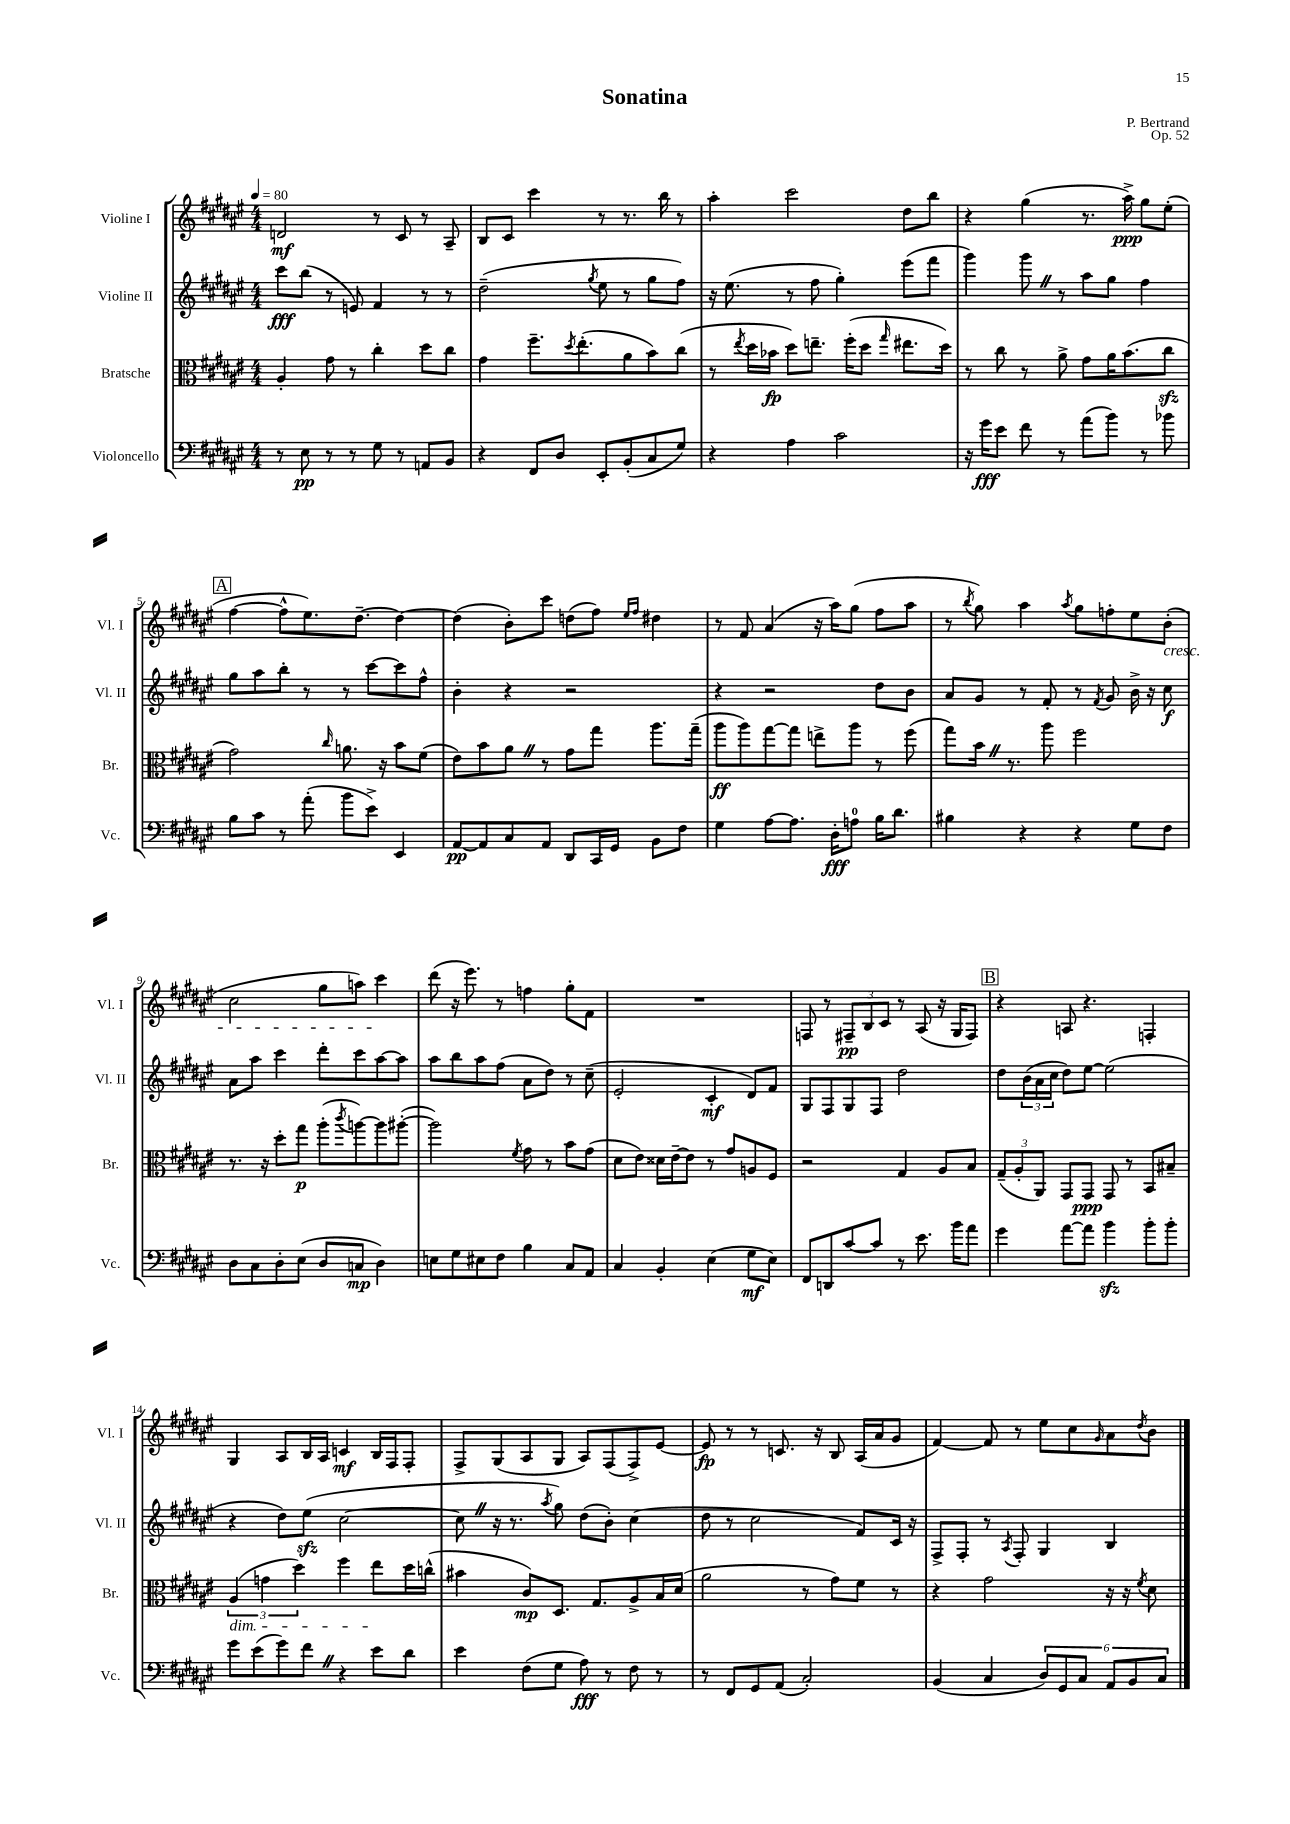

**kern	**dynam	**kern	**dynam	**kern	**dynam	**kern	**dynam
*part4	*part4	*part3	*part3	*part2	*part2	*part1	*part1
*staff4	*staff4	*staff3	*staff3	*staff2	*staff2	*staff1	*staff1
*I"Violoncello	*	*I"Bratsche	*	*I"Violine II	*	*I"Violine I	*
*I'Vc.	*	*I'Br.	*	*I'Vl. II	*	*I'Vl. I	*
*clefF4	*	*clefC3	*	*clefG2	*	*clefG2	*
*k[f#c#g#d#a#e#]	*	*k[f#c#g#d#a#e#]	*	*k[f#c#g#d#a#e#]	*	*k[f#c#g#d#a#e#]	*
*M4/4	*	*M4/4	*	*M4/4	*	*M4/4	*
*MM80	*	*MM80	*	*MM80	*	*MM80	*
=1	=1	=1	=1	=1	=1	=1	=1
8r	.	4A#'/	.	8ccc#\L	fff	2dn/	mf
8E#\	pp	.	.	(8bb\J	.	.	.
8r	.	8g#\	.	8r	.	.	.
8r	.	8r	.	8en/)	.	.	.
8G#\	.	4cc#'\	.	4f#/	.	8r	.
8r	.	.	.	.	.	8c#/	.
8AAn/L	.	8dd#\L	.	8r	.	8r	.
8BB/J	.	8cc#\J	.	8r	.	8A#~/	.
=2	=2	=2	=2	=2	=2	=2	=2
4r	.	4g#\	.	(2dd#~\	.	8B/L	.
.	.	.	.	.	.	8c#/J	.
8FF#/L	.	8.ff#~\L	.	.	.	4ccc#\	.
8D#/J	.	.	.	.	.	.	.
.	.	8qdd#/	.	.	.	.	.
.	.	(8.ee#'\	.	.	.	.	.
.	.	.	.	8qgg#/	.	.	.
8EE#'/L	.	.	.	8ee#\	.	8r	.
(8BB'/	.	8a#\	.	8r	.	8.r	.
8C#/	.	8b\)	.	8gg#\L	.	.	.
.	.	.	.	.	.	16bb\	.
8G#/J)	.	(8cc#\J	.	8ff#\J)	.	8r	.
=3	=3	=3	=3	=3	=3	=3	=3
4r	.	8r	.	16r	.	4aa#'\	.
.	.	.	.	(8.ee#\	.	.	.
.	.	8qee#/	.	.	.	.	.
.	.	16dd#\LL	.	.	.	.	.
.	.	16b-X\JJ	fp	.	.	.	.
4A#\	.	8dd#\L)	.	8r	.	2ccc#\	.
.	.	8.een~\J	.	8ff#\	.	.	.
2c#\	.	.	.	4gg#'\)	.	.	.
.	.	(16ff#'\KL	.	.	.	.	.
.	.	8dd#\J	.	.	.	.	.
.	.	16qqgg#/	.	.	.	.	.
.	.	8.ee#X\L	.	(8eee#\L	.	8dd#\L	.
.	.	.	.	8fff#\J	.	8bb\J	.
.	.	16dd#\Jk)	.	.	.	.	.
=4	=4	=4	=4	=4	=4	=4	=4
16r	.	8r	.	4ggg#\)	.	4r	.
16g#\KL	fff	.	.	.	.	.	.
8e#\J	.	8cc#\	.	.	.	.	.
8f#\	.	8r	.	8ggg#Z\	.	(4gg#\	.
8r	.	8a#^\	.	8r	.	.	.
(8a#\L	.	8g#\L	.	8aa#\L	.	8.r	.
8b\J)	.	16a#\K	.	8gg#\J	.	.	.
.	.	(8.b\	.	.	.	16aa#^\)	ppp
8r	.	.	.	4ff#\	.	8gg#\L	.
8b-X\	.	8cc#zz\J	.	.	.	(8ee#'\J	.
!!LO:LB:g=z
!!LO:REH:place=s1:t=A
=5	=5	=5	=5	=5	=5	=5	=5
8B\L	.	2g#\)	.	8gg#\L	.	[4ff#\	.
8c#\J	.	.	.	8aa#\	.	.	.
8r	.	.	.	8bb'\J	.	8ff#^^\L]	.
(8a#'\	.	.	.	8r	.	8.ee#\)	.
.	.	16qqcc#/	.	.	.	.	.
8b\L	.	8.an\	.	8r	.	.	.
.	.	.	.	.	.	[8.dd#~\J	.
8e#^\J)	.	.	.	[8ccc#\L	.	.	.
.	.	16r	.	.	.	.	.
4EE#/	.	8b\L	.	8ccc#\]	.	4dd#\_	.
.	.	(8f#\J	.	8ff#^^\J	.	.	.
=6	=6	=6	=6	=6	=6	=6	=6
[8AA#/L	pp	8e#\L)	.	4b'\	.	(4dd#\]	.
8AA#/]	.	8b\	.	.	.	.	.
8C#/	.	8a#Z\J	.	4r	.	8b'\L)	.
8AA#/J	.	8r	.	.	.	8ccc#\J	.
8DD#/L	.	8g#\L	.	2r	.	(8ddn\L	.
16CC#/L	.	8gg#\J	.	.	.	8ff#\J)	.
16GG#/JJ	.	.	.	.	.	.	.
.	.	.	.	.	.	16qqee#/LL	.
.	.	.	.	.	.	16qqff#/JJ	.
8BB\L	.	8.aa#\L	.	.	.	4dd#X\	.
8F#\J	.	.	.	.	.	.	.
.	.	(16gg#~\Jk	.	.	.	.	.
=7	=7	=7	=7	=7	=7	=7	=7
4G#\	.	8aa#\L	ff	4r	.	8r	.
.	.	8aa#\)	.	.	.	8f#/	.
[8A#\L	.	[8gg#\	.	2r	.	(4a#/	.
8.A#\J]	.	8gg#\J]	.	.	.	.	.
.	.	8een^\L	.	.	.	16r	.
16D#'\KL	fff	.	.	.	.	16aa#\KL)	.
8An\J	.	8aa#\J	.	.	.	(8gg#\J	.
16B\KL	.	8r	.	8dd#\L	.	8ff#\L	.
8.d#\J	.	.	.	.	.	.	.
.	.	(8ff#\	.	8b\J	.	8aa#\J	.
=8	=8	=8	=8	=8	=8	=8	=8
4B#X\	.	8gg#\L)	.	8a#/L	.	8r	.
.	.	.	.	.	.	8qbb/	.
.	.	16bZ\Jk	.	8g#/J	.	8gg#\)	.
.	.	8.r	.	.	.	.	.
4r	.	.	.	8r	.	4aa#\	.
.	.	8aa#\	.	8f#'/	.	.	.
.	.	.	.	.	.	8qaa#/	.
4r	.	2ff#\	.	8r	.	8gg#\L	.
.	.	.	.	8qf#/	.	.	.
.	.	.	.	8g#/	.	8ffn'\	.
8G#\L	.	.	.	16b^\	.	8ee#\	.
.	.	.	.	16r	.	.	.
!	!	!	!	!	!	!LO:TX:b:i:t=cresc.	!
8F#\J	.	.	.	8cc#\	f	(8b'\J	.
!!LO:LB:g=z
=9	=9	=9	=9	=9	=9	=9	=9
8D#\L	.	8.r	.	8a#\L	.	2cc#\	.
8C#\	.	.	.	8aa#\J	.	.	.
.	.	16r	.	.	.	.	.
8D#'\	.	8dd#'\L	.	4ccc#\	.	.	.
(8E#\J	.	8gg#\J	p	.	.	.	.
8D#/L	.	(8aa#'\L	.	8ddd#'\L	.	8gg#\L	.
.	.	8qccc#/	.	.	.	.	.
8Cn/J	mp	[8aan\)	.	8ccc#\	.	8aan\J)	.
4D#\)	.	8aa\]	.	[8aa#\	.	4ccc#\	.
.	.	([8aa#X'\J	.	8aa#\J]	.	.	.
=10	=10	=10	=10	=10	=10	=10	=10
8En\L	.	2aa#\])	.	8aa#\L	.	(8ddd#\	.
8G#\	.	.	.	8bb\	.	16r	.
.	.	.	.	.	.	8.eee#\)	.
8E#X\	.	.	.	8aa#\	.	.	.
8F#\J	.	.	.	(8ff#\J	.	8r	.
.	.	8qf#/	.	.	.	.	.
4B\	.	8g#\	.	8a#\L	.	4ffn\	.
.	.	8r	.	8dd#\J)	.	.	.
8C#/L	.	8b\L	.	8r	.	8gg#'\L	.
8AA#/J	.	(8g#\J	.	(8cc#~\	.	8f#\J	.
=11	=11	=11	=11	=11	=11	=11	=11
4C#/	.	8d#\L	.	2e#'/	.	1r	.
.	.	8e#\J)	.	.	.	.	.
4BB'/	.	16d##X\LL	.	.	.	.	.
.	.	[16e#~\J	.	.	.	.	.
.	.	8e#\J]	.	.	.	.	.
(4E#\	.	8r	.	4c#'/	mf	.	.
.	.	8g#/L	.	.	.	.	.
8G#\L	mf	8An/	.	8d#/L)	.	.	.
8E#\J)	.	8F#/J	.	8f#/J	.	.	.
=12	=12	=12	=12	=12	=12	=12	=12
8FF#/L	.	2r	.	8G#/L	.	8Fn/	.
8DDn/	.	.	.	8F#/	.	8r	.
[8c#/	.	.	.	8G#/	.	12F#X~/L	pp
.	.	.	.	.	.	12B/	.
8c#/J]	.	.	.	8F#/J	.	.	.
.	.	.	.	.	.	12c#/J	.
8r	.	4G#/	.	2dd#\	.	8r	.
8.e#\	.	.	.	.	.	(8A#/	.
.	.	8A#/L	.	.	.	16r	.
16b\KL	.	.	.	.	.	16G#/KL	.
8a#\J	.	8B/J	.	.	.	8F#/J)	.
!!LO:REH:place=s1:t=B
=13	=13	=13	=13	=13	=13	=13	=13
4g#\	.	(12G#~/L	.	8dd#\L	.	4r	.
.	.	12A#'/	.	.	.	.	.
.	.	.	.	(24b\L	.	.	.
.	.	12AA#/J)	.	24a#\	.	.	.
.	.	.	.	24cc#\JJ	.	.	.
[8a#\L	.	8GG#/L	.	8dd#\L)	.	8An/	.
8a#\J]	.	8GG#/J	ppp	[8ee#\J	.	4.r	.
4bzz\	.	8GG#/	.	(2ee#\]	.	.	.
.	.	8r	.	.	.	.	.
8b'\L	.	8BB/L	.	.	.	4Fn'/	.
8b'\J	.	8B#X~/J	.	.	.	.	.
!!LO:LB:g=z
=14	=14	=14	=14	=14	=14	=14	=14
!	!	!LO:TX:b:i:t=dim.	!	!	!	!	!
8g#\L	.	(6A#/	.	4r	.	4G#/	.
(8e#\	.	.	.	.	.	.	.
.	.	6gn\	.	.	.	.	.
8g#\)	.	.	.	8dd#\L)	.	8A#/L	.
.	.	6dd#\)	.	.	.	.	.
8f#Z\J	.	.	.	(8ee#zz\J	.	16B/L	.
.	.	.	.	.	.	16A#/JJ	.
4r	.	4ff#\	.	[2cc#\	.	4cn/	mf
8e#\L	.	8ee#\L	.	.	.	16B/LL	.
.	.	.	.	.	.	16F#/J	.
8d#\J	.	16dd#\L	.	.	.	8F#'/J	.
.	.	(16ccn^^\JJ	.	.	.	.	.
=15	=15	=15	=15	=15	=15	=15	=15
4e#\	.	4b#X\	.	8cc#Z\]	.	8F#^/L	.
.	.	.	.	16r	.	(8G#/	.
.	.	.	.	8.r	.	.	.
(8F#\L	.	8c#/L)	mp	.	.	8A#/	.
.	.	.	.	8qaa#/	.	.	.
8G#\J	.	8.D#/J	.	8gg#\)	.	8G#/J	.
8A#\)	fff	.	.	(8dd#\L	.	8A#/L)	.
.	.	8.G#/L	.	.	.	.	.
8r	.	.	.	8b'\J)	.	(8F#/	.
8F#\	.	8A#^/	.	(4cc#\	.	8F#^/)	.
8r	.	16B/L	.	.	.	[8e#/J	.
.	.	(16d#/JJ	.	.	.	.	.
=16	=16	=16	=16	=16	=16	=16	=16
8r	.	2a#\	.	8dd#\	.	8e#/]	fp
8FF#/L	.	.	.	8r	.	8r	.
8GG#/	.	.	.	2cc#\	.	8r	.
(8AA#/J	.	.	.	.	.	8.cn/	.
2C#'/)	.	8r	.	.	.	.	.
.	.	.	.	.	.	16r	.
.	.	8g#\L)	.	.	.	8B/	.
.	.	8f#\J	.	8f#/L)	.	(16A#/LL	.
.	.	.	.	.	.	16a#/J	.
.	.	8r	.	16c#/Jk	.	8g#/J	.
.	.	.	.	16r	.	.	.
=17	=17	=17	=17	=17	=17	=17	=17
(4BB/	.	4r	.	8F#^/L	.	[4f#/)	.
.	.	.	.	8F#'/J	.	.	.
4C#/	.	2g#\	.	8r	.	8f#/]	.
.	.	.	.	8qA#/	.	.	.
.	.	.	.	8F#'/	.	8r	.
12D#/L)	.	.	.	4G#/	.	8ee#\L	.
12GG#/	.	.	.	.	.	.	.
.	.	.	.	.	.	8cc#\	.
12C#/J	.	.	.	.	.	.	.
.	.	.	.	.	.	16qqg#/	.
12AA#/L	.	16r	.	4B/	.	8a#\	.
.	.	16r	.	.	.	.	.
12BB/	.	.	.	.	.	.	.
.	.	8qf#/	.	.	.	8qdd#/	.
.	.	8d#\	.	.	.	8b\J	.
12C#/J	.	.	.	.	.	.	.
==	==	==	==	==	==	==	==
*-	*-	*-	*-	*-	*-	*-	*-
